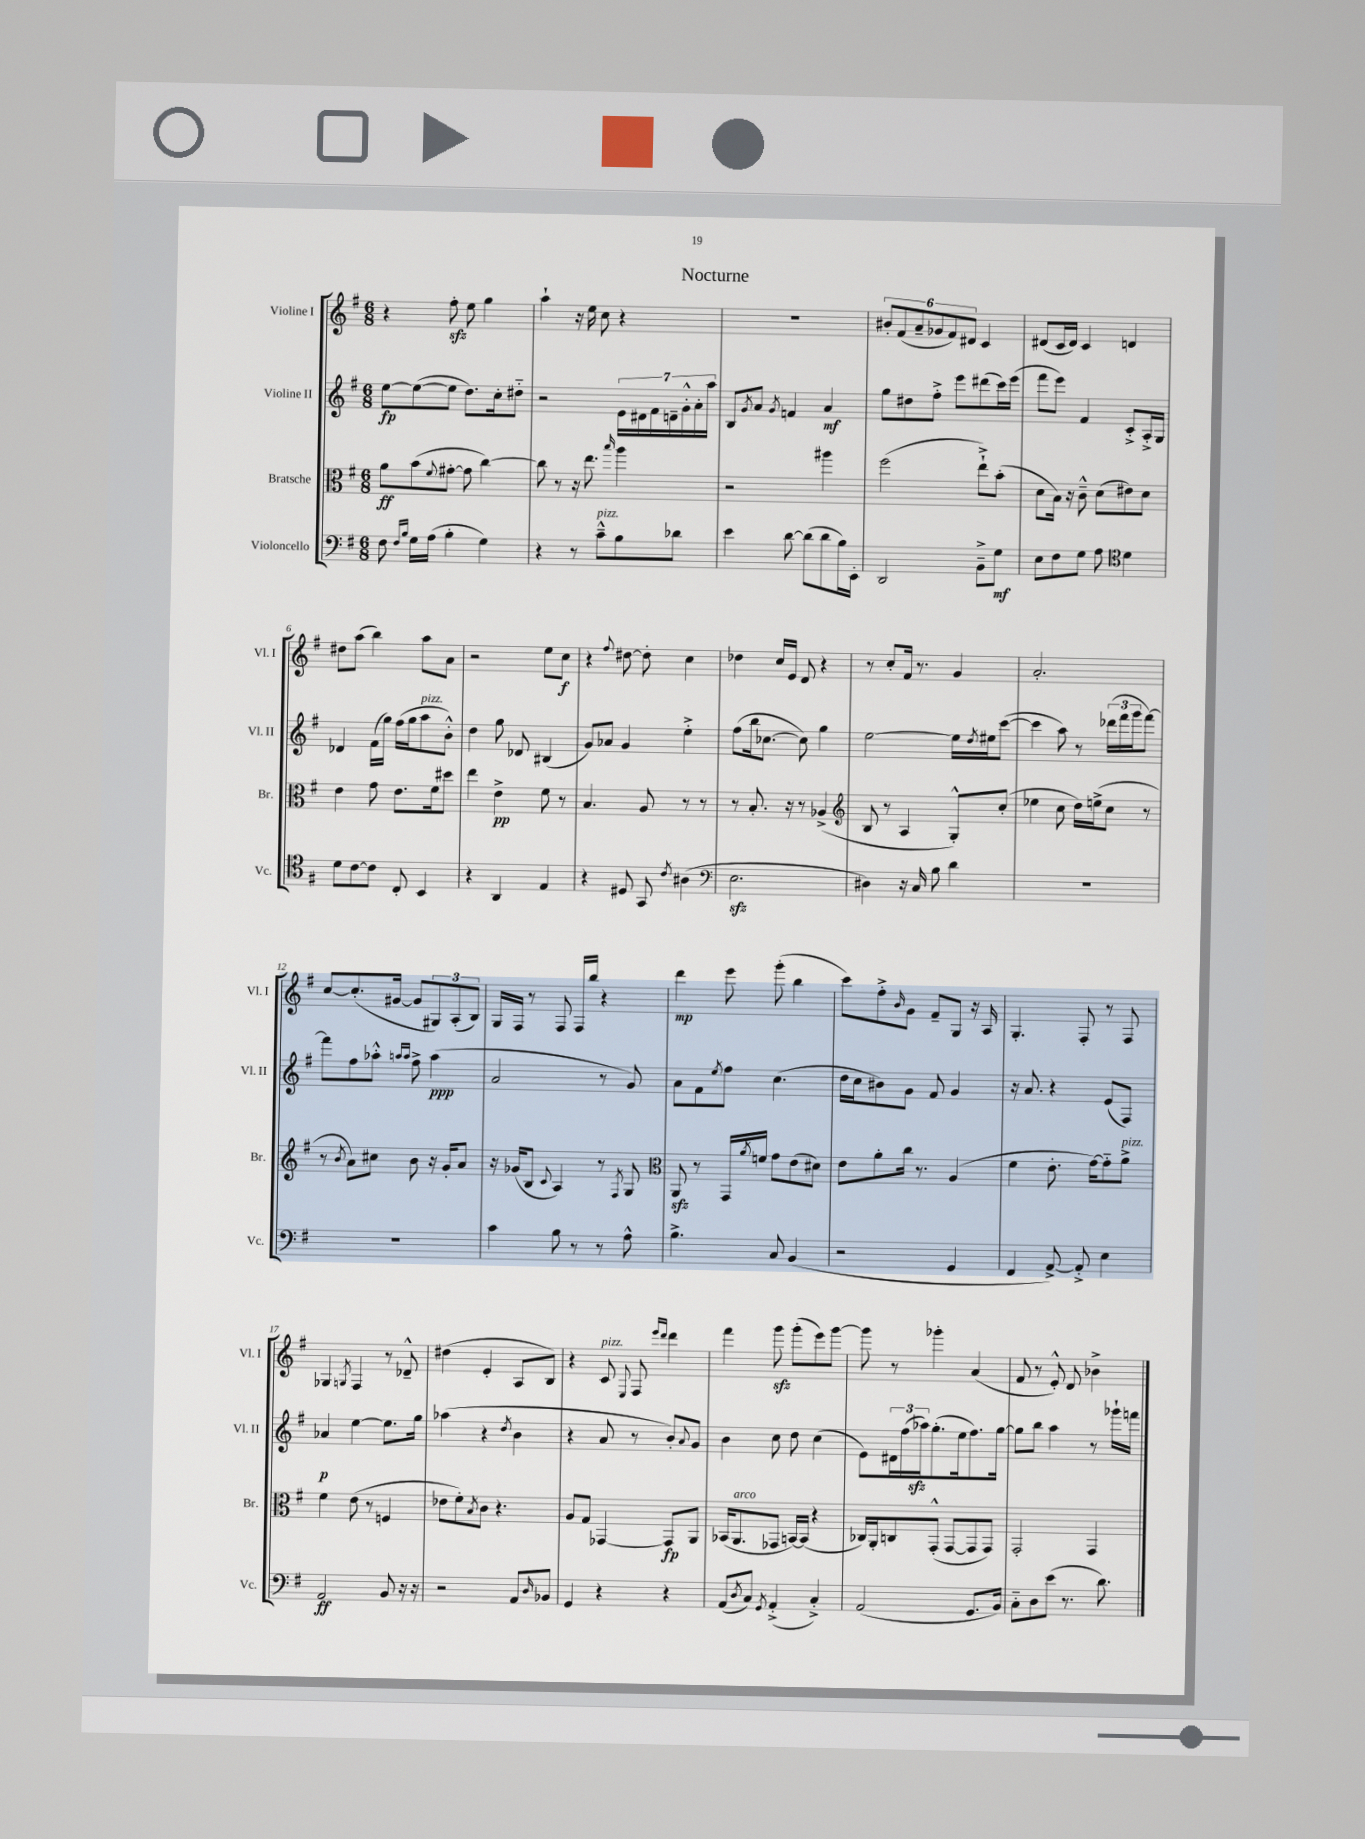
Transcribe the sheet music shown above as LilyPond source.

\header { title = "Nocturne" }
<<
\new StaffGroup <<
\new Staff = "s0" \with { instrumentName = "Violine I" shortInstrumentName = "Vl. I" } {
    \clef treble \key g \major \numericTimeSignature \time 6/8
    r4 fis''8-.\sfz e''8 g''4 |
    a''4-! r16 e''16 c''8 r4 |
    R2. |
    \tuplet 6/4 { bis'8-. fis'8( a'8-- ges'8 fis'8) dis'8 } c'4 |
    dis'8( c'16 dis'16) c'4 d'4 |
    dis''8 a''8( b''4) a''8 a'8 |
    r2 e''8 c''8\f |
    r4 \appoggiatura { fis''8 } dis''8~ dis''8-. c''4 |
    des''4 c''16 e'16 d'8 r4 |
    r8 c''8-. fis'16 r8. g'4 |
    a'2.-. |
    c''8~ c''8.-.( gis'16~ gis'8 \tuplet 3/2 { gis8) a8-.( b8) } |
    g16 fis16 r8 fis8 fis16 b''16 r4 |
    d'''4\mp e'''8 g'''8-.( b''4 |
    c'''8) fis''8-.-> \grace { b'16 } g'8 fis'8-- g8 r16 a16 |
    g4.-. fis8-. r8 fis8 |
    ges4 \acciaccatura { g8 } fis4 r8 des'8---^ |
    dis''4( e'4-. a8 b8) |
    r4 c'8^\markup { \italic "pizz." } \appoggiatura { e8 } fis8 \grace { e'''16 d'''16 } d'''4 |
    fis'''4 g'''8\sfz g'''8-.( e'''8) g'''8~ |
    g'''8 r8 ges'''4-. a'4( |
    fis'8 r8 e'8-.-^) d'8 bes'4-> \bar "|." |
}
\new Staff = "s1" \with { instrumentName = "Violine II" shortInstrumentName = "Vl. II" } {
    \clef treble \key g \major \numericTimeSignature \time 6/8
    e''8~\fp e''8~( e''8 d''8.) c''16-. dis''8-_ |
    r2 \tuplet 7/4 { e'16 dis'16 fis'16 d'16-- g'16-.-^ a'16-. a''16 } |
    b8 \acciaccatura { g'8 } a'8 \acciaccatura { g'8 } f'4 a'4\mf |
    g''8 dis''8 fis''8-.-> e'''8 dis'''8( c'''16) e'''16( |
    fis'''8 e'''8) fis'4 c'8-.-> a16-.-> g16 |
    des'4 fis'16( g''16) fis''16( g''16 a''8^\markup { \italic "pizz." } b'8-.-^) |
    d''4 g''8 des'8 bis4( |
    g'8) aes'8 g'4 e''4-.-> |
    fis''8( b''16 ces''8.~ ces''8) g''4 |
    e''2~ e''16 \acciaccatura { d''8 } eis''16 c'''8~( |
    c'''4 a''8) r8 \tuplet 3/2 { des'''16( fis'''16 g'''16 } fis'''8~) |
    fis'''8 fis''8 aes''8-.-^ \grace { a''16 a''16 } fis''8-> a''4\ppp( |
    a'2 r8 g'8) |
    a'8 fis'8 \acciaccatura { e''8 } fis''8 c''4.( |
    d''16 c''16 bis'8) g'8 fis'8 g'4 |
    r16 a'8. r4 e'8( fis8) |
    aes'4\p e''4~ e''8. g''16 |
    aes''4( r4 \acciaccatura { d''8 } b'4 |
    r4 a'8 r8 b'8-.) \appoggiatura { a'8 } g'8 |
    b'4 c''8 d''8 c''4( |
    e'8) \tuplet 3/2 { dis'16 fis''16( aes''16\sfz) } g''8.-.( e''16 fis''8.) g''16~ |
    g''8 b''8 a''4 r8 ges'''16-! f'''16 \bar "|." |
}
\new Staff = "s2" \with { instrumentName = "Bratsche" shortInstrumentName = "Br." } {
    \clef alto \key g \major \numericTimeSignature \time 6/8
    a'8\ff b'8( \appoggiatura { fis'8 } gis'8~-. gis'8 c''4~) |
    c''8 r8 r16 e''8. \grace { b''16 } a''4 |
    r2 ais''4 |
    fis''2( e''8-!->) b'8-.( |
    d'8 b16) r16 c'8---^ d'8( eis'8) d'8 |
    e'4 g'8 e'8. fis'16 dis''8 |
    e''4 e'4->\pp fis'8 r8 |
    b4. a8 r8 r8 |
    r8 b8.-. r16 r8 aes4->( |
    \clef treble b8 r8 a4 g8-.-^) c''8-.( |
    ees''4 c''8 d''16) e''16->( c''8 r8 |
    r8 \acciaccatura { b'8 } a'8) cis''8 b'8 r16 g'16-. a'8 |
    r16 ges'16( b8 \appoggiatura { c'8 } a4) r8 \acciaccatura { fis8 } g8 |
    \clef alto a,8\sfz r8 g,16 \acciaccatura { a'8 } f'16 g'8 e'8( dis'8) |
    e'8 a'8-. c''16 r8. a4( |
    fis'4 e'8.-. g'16~) g'8-_ a'8->^\markup { \italic "pizz." } |
    fis'4 e'8( r8 f4 |
    ees'8 fis'8-.) \acciaccatura { b8 } c'8 r4. |
    a8 g8 ges,4~ ges,8\fp a,8 |
    bes,16( a,8.^\markup { \italic "arco" } ges,8 b,16~) b,16( r4 |
    ces16) a,16-. c8 g,8-.-^( g,8~ g,8 g,8) |
    g,2-. g,4 \bar "|." |
}
\new Staff = "s3" \with { instrumentName = "Violoncello" shortInstrumentName = "Vc." } {
    \clef bass \key g \major \numericTimeSignature \time 6/8
    fis8 \grace { fis16 b16 } g16 a16( b4-. g4) |
    r4 r8 c'8---^^\markup { \italic "pizz." } b8 des'8 |
    e'4 d'8~ d'8( d'8 b16) e,16-. |
    d,2 b,8---> g8\mf |
    e8 fis8 g8 a8 \clef tenor d'4 |
    d'8 c'8~ c'8 c8-. b,4 |
    r4 a,4 e4 |
    r4 dis8 g,8 \acciaccatura { c'8 } ais4( |
    \clef bass e2.\sfz |
    dis4) r16 c16 b8 d'4 |
    R2. |
    R2. |
    c'4 b8 r8 r8 a8-^ |
    b4.-> c8 b,4( |
    r2 g,4 |
    fis,4 a,8~->) a,8-.-> e4 |
    a,2\ff b,8 r16 r16 |
    r2 a,8 \grace { d16 } bes,8 |
    g,4 r4 r4 |
    a,8( \acciaccatura { d8 } c8) \acciaccatura { g,8 } a,4-.->( c4-.->) |
    a,2( g,8. b,16) |
    c8-_ d8 e'8( r8. d'8.) \bar "|." |
}
>>
>>
